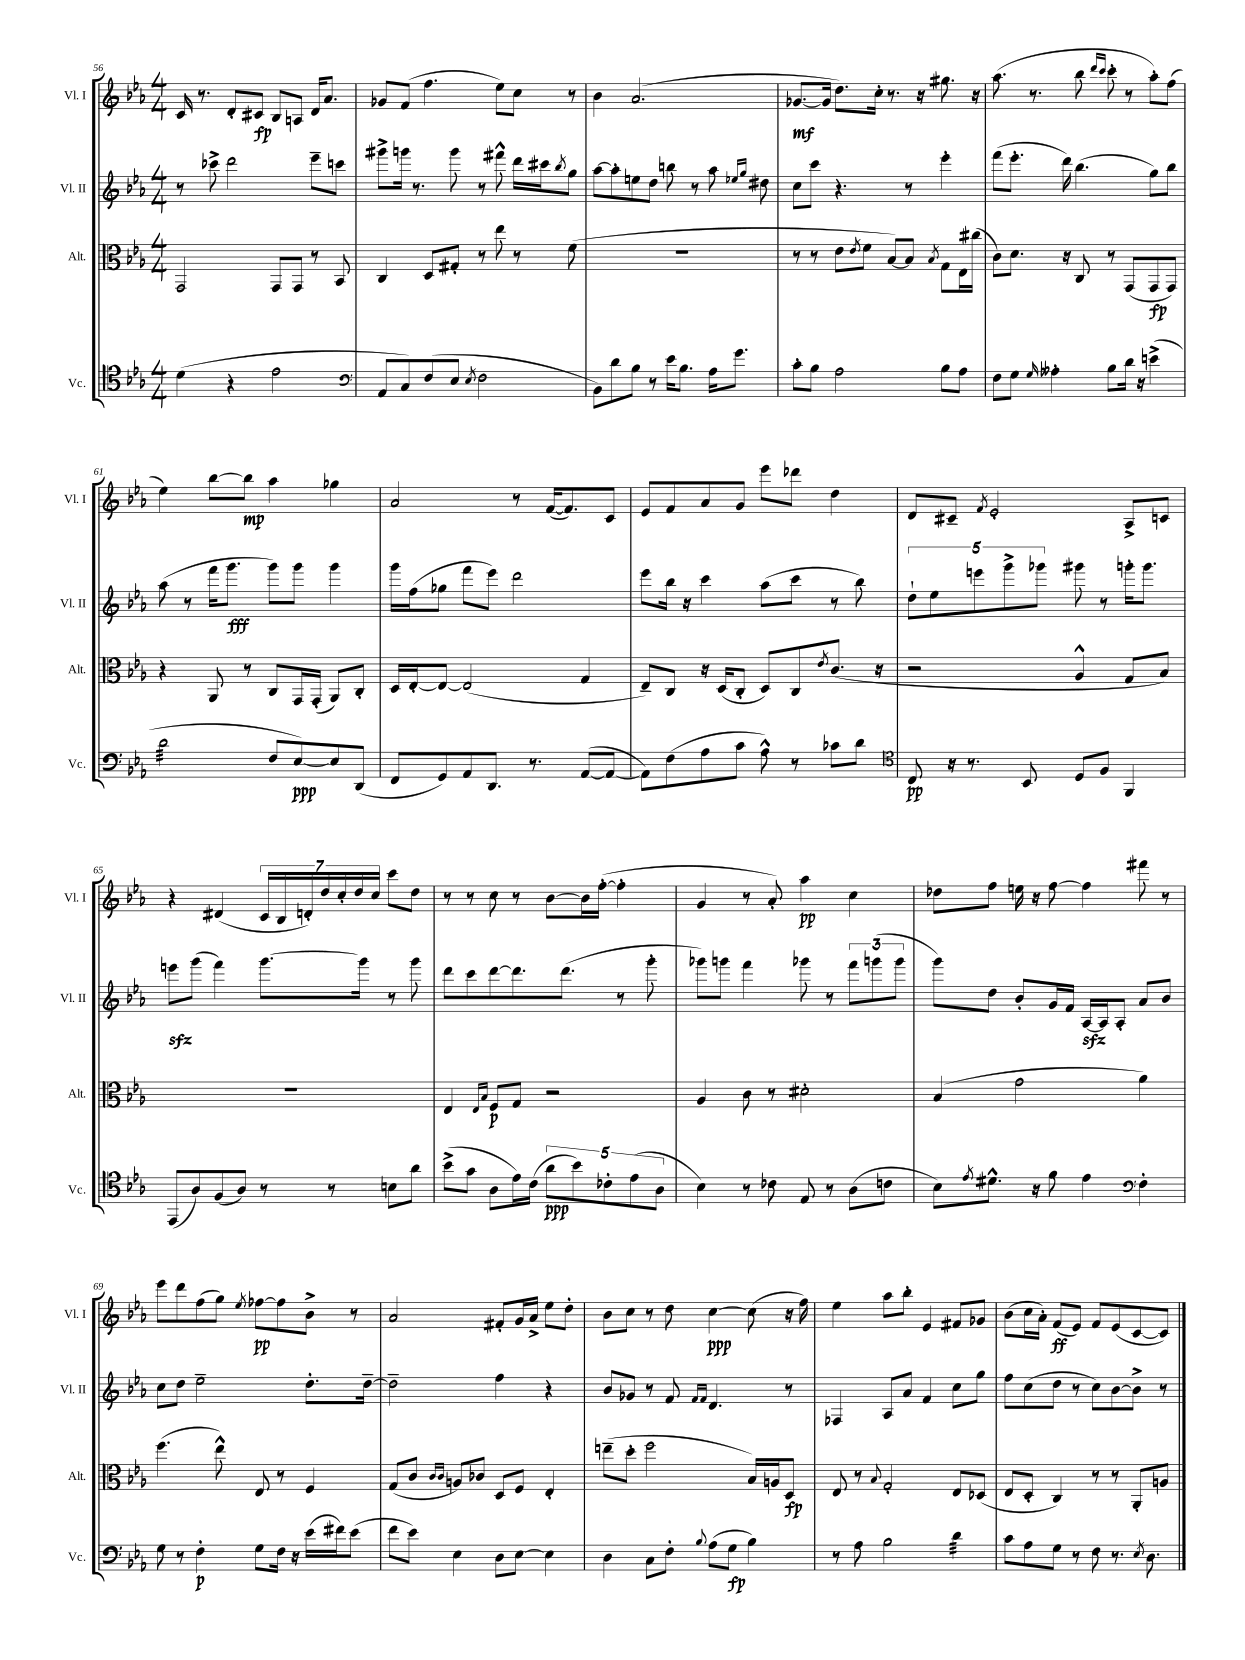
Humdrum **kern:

**kern	**kern	**kern	**kern
*staff4	*staff3	*staff2	*staff1
*clefC4	*clefC3	*clefG2	*clefG2
*k[b-e-a-]	*k[b-e-a-]	*k[b-e-a-]	*k[b-e-a-]
*M4/4	*M4/4	*M4/4	*M4/4
(4d	2GG	8r	16c
.	.	.	8.r
.	.	8ccc-^	.
4r	.	2ddd	8d'
.	.	.	8c#
2e-	8GG	.	8B-
.	8GG	.	8A
.	8r	8eee-~	16d
.	.	.	8.a-
.	8BB-	8ccc	.
=	=	=	=
*clefF4	*	*	*
8AA-	4C	8ggg#^	8g-
8C)	.	16ggg	(8f
.	.	8.r	.
(8F	8D	.	4.ff
8E-	8G#'	8ggg	.
8qE-	.	.	.
2F	8r	8r	.
.	8ee-	8fff#^^	8ee-)
.	8r	16ddd	8cc
.	.	16ccc#	.
.	.	8qbb-	.
.	(8f	8gg	8r
=	=	=	=
8BB-)	1r	[8aa-	4b-
8d	.	8aa-']	.
8B-	.	8ee	(2.a-
8r	.	8dd	.
16e-	.	8bb	.
8.B-	.	.	.
.	.	8r	.
16A-	.	8aa-	.
8.g	.	.	.
.	.	16qqee-	.
.	.	16qqgg	.
.	.	8dd#	.
=	=	=	=
8c'	8r	8cc	[8.g-
8B-	8r	8ccc	.
.	.	.	16g-]
2A-	8e-	4.r	8.dd)
.	8qe-	.	.
.	8f	.	.
.	.	.	16cc'
.	[8B-)	.	8.r
.	8B-]	8r	.
.	.	.	16r
.	8qB-	.	.
8B-	8G	4eee-'	8.gg#
8A-	16E-	.	.
.	(16cc#	.	16r
=	=	=	=
8F	8c)	(8fff	(8.aa-
8G	8.d	8.eee-'	.
.	.	.	8.r
16qqG	.	.	.
4A--'	.	.	.
.	16r	16ddd)	.
.	8C	(4.bb-	8bb-
.	.	.	16qqddd
.	.	.	16qqccc
8B-	8r	.	8ccc'
16d	(8GG	.	8r
16r	.	.	.
(4e^	8GG	8gg)	8aa-')
.	8GG)	8bb-	(8ff
=	=	=	=
2d	4r	(8aa-	4ee-)
.	.	8r	.
.	8AA-	16fff	[8bb-
.	.	8.ggg	.
.	8r	.	8bb-]
8F	8C	8ggg)	4aa-
[8E-)	16GG	8ggg	.
.	(16GG'	.	.
8E-]	8AA-)	4ggg	4gg-
(8DD	8C'	.	.
=	=	=	=
8FF	16D	16ggg	2a-
.	[16E-'	(16ff	.
8GG)	8E-_	8gg-	.
8AA-	(2E-]	8fff	.
8.DD	.	8eee-)	.
.	.	2ddd	8r
8.r	.	.	.
.	.	.	([16f
.	.	.	8.f])
([8AA-	4G	.	.
8AA-_	.	.	8c
=	=	=	=
8AA-])	8E-~)	8eee-	8e-
(8F	8C	16bb-	8f
.	.	16r	.
8A-	16r	4ccc	8a-
.	(16D	.	.
8c	8C'	.	8g
8A-^^)	8D)	(8aa-	8eee-
8r	8C	8ccc	8ddd-
.	8qe-	.	.
8c-	(8.c	8r	4dd
8d	.	8bb-)	.
.	16r	.	.
=	=	=	=
*clefC4	*	*	*
8C	2r	10dd`	8d
.	.	10ee-	.
16r	.	.	8c#~
8.r	.	.	.
.	.	10eee	.
.	.	.	8qf
.	.	.	2e-'
.	.	10ggg^	.
8BB-	.	.	.
.	.	10ggg-	.
8D	4A-^^	8ggg#	.
8F	.	8r	.
4FF	8G	16ggg'	8A-^
.	.	8.ggg	.
.	8B-)	.	8c
=	=	=	=
(8EE-	1r	8eee	4r
8A-)	.	(8ggg	.
(8F	.	4fff)	(4d#
8A-)	.	.	.
8r	.	[8.ggg	28c
.	.	.	28B-
.	.	.	28d')
.	.	.	28dd
8r	.	.	.
.	.	.	28cc'
.	.	.	28dd
.	.	16ggg]	.
.	.	.	28cc
8B	.	8r	8ccc
8a-	.	8ggg	8dd
=	=	=	=
(8b-^	4E-	8ddd	8r
8g	.	8ccc	8r
.	16qqE-	.	.
.	16qqB-	.	.
8A-	8F	[8ddd	8cc
16e-)	8G	8.ddd]	8r
(16c	.	.	.
10a-	2r	.	[8b-
.	.	(8.ddd	.
10b-)	.	.	.
.	.	.	16b-]
.	.	.	([16ff'
10c-'	.	.	.
.	.	8r	4ff']
(10e-	.	.	.
.	.	8ggg'	.
10A-	.	.	.
=	=	=	=
4B-)	4A-	8ggg-)	4g
.	.	8ggg	.
8r	8c	4fff	8r
8c-	8r	.	8a-')
8E-	2d#'	8ggg-	4aa-
8r	.	8r	.
(8A-	.	12fff	4cc
.	.	(12ggg	.
8c	.	.	.
.	.	12ggg	.
=	=	=	=
8B-)	(4B-	8ggg)	8dd-
8qe-	.	.	.
8.d#^^	.	8dd	8ff
.	2g	8b-'	16ee
16r	.	.	16r
8f	.	16g	[8ff
.	.	16f	.
4e-	.	[16A-	4ff]
.	.	16A-]	.
.	.	8A-'	.
*clefF4	*	*	*
4F'	4a-)	8a-	8fff#
.	.	8b-	8r
=	=	=	=
8G	(4.ff	8cc	8eee-
8r	.	8dd	8ddd
4F'	.	2ee-~	(8ff
.	8ee-^^)	.	8gg)
.	.	.	8qee-
8G	8E-	.	[8ff-
16F	8r	.	8ff-]
16r	.	.	.
(16e-	4F	8.dd'	8b-^
16f#)	.	.	.
(8e-	.	.	8r
.	.	[16dd~	.
=	=	=	=
8f	(8G	2dd~]	2a-
8e-)	8c	.	.
.	16qqc	.	.
.	16qqc	.	.
4E-	8A)	.	.
.	8c-	.	.
8D	8D	4ff	8f#'
[8E-	8F	.	16g
.	.	.	16a-^
4E-]	4E-'	4r	8ee-
.	.	.	8dd'
=	=	=	=
4D	(8ee~	8b-	8b-
.	8dd'	8g-	8cc
8C	2ff	8r	8r
8F'	.	8f	8dd
.	.	16qqf	.
8qqB-	.	16qqf	.
(8A-	.	4.d	[4cc
8G	.	.	.
4B-)	16B-)	.	(8cc]
.	16A	.	.
.	8D	8r	16r
.	.	.	16ff)
=	=	=	=
8r	8E-	4F-	4ee-
8A-	8r	.	.
.	8qqB-	.	.
2B-	2G'	8A-	8aa-
.	.	8a-	8bb-'
.	.	4f	4e-
4d	8E-	8cc	8f#
.	(8D-	8gg	8g-
=	=	=	=
8c	8E-	8ff	(8b-
8A-	8D'	(8cc	16cc
.	.	.	16a-')
8G	4C)	8dd	(8f
8r	.	8r	8e-)
8F	8r	8cc)	8f
8.r	8r	[8b-	(8e-
.	8AA-'	8b-^]	[8c
8qE-	.	.	.
8.D	.	.	.
.	8A	8r	8c])
==	==	==	==
*-	*-	*-	*-
